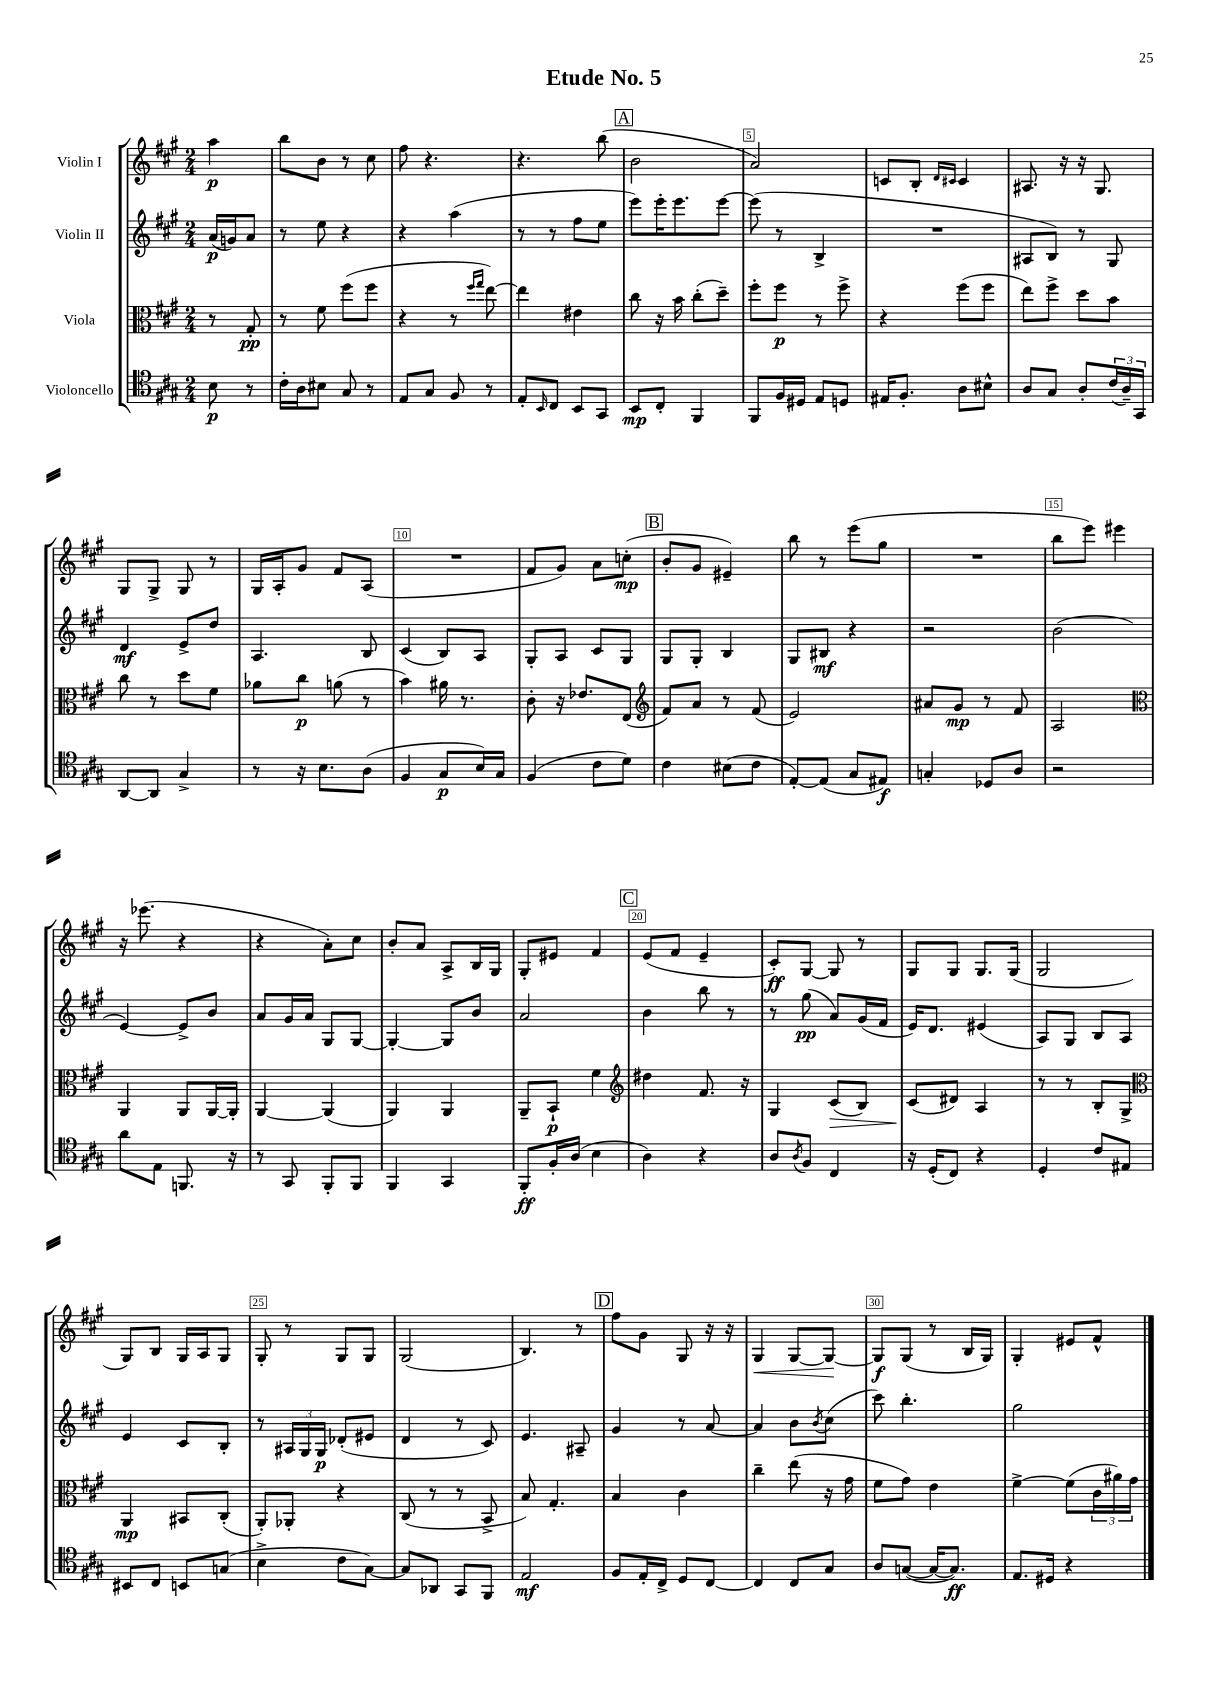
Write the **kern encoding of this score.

**kern	**dynam	**kern	**dynam	**kern	**dynam	**kern	**dynam
*part4	*part4	*part3	*part3	*part2	*part2	*part1	*part1
*staff4	*staff4	*staff3	*staff3	*staff2	*staff2	*staff1	*staff1
*I"Violoncello	*	*I"Viola	*	*I"Violin II	*	*I"Violin I	*
*clefC4	*	*clefC3	*	*clefG2	*	*clefG2	*
*k[f#c#g#]	*	*k[f#c#g#]	*	*k[f#c#g#]	*	*k[f#c#g#]	*
*M2/4	*	*M2/4	*	*M2/4	*	*M2/4	*
=	=	=	=	=	=	=	=
8B\	p	8r	.	(16a/LL	p	4aa\	p
.	.	.	.	16gn/J)	.	.	.
8r	.	8G#'/	pp	8a/J	.	.	.
=1	=1	=1	=1	=1	=1	=1	=1
16c#'\LL	.	8r	.	8r	.	8bb\L	.
16A\J	.	.	.	.	.	.	.
8B#X\J	.	8f#\	.	8ee\	.	8b\J	.
8G#/	.	(8ff#\L	.	4r	.	8r	.
8r	.	8ff#\J	.	.	.	8cc#\	.
=2	=2	=2	=2	=2	=2	=2	=2
8E/L	.	4r	.	4r	.	8ff#\	.
8G#/J	.	.	.	.	.	4.r	.
8F#/	.	8r	.	(4aa\	.	.	.
.	.	16qqff#/LL	.	.	.	.	.
.	.	16qqgg#/JJ	.	.	.	.	.
8r	.	[8ee\)	.	.	.	.	.
=3	=3	=3	=3	=3	=3	=3	=3
8E'/L	.	4ee\]	.	8r	.	4.r	.
16qqBB/	.	.	.	.	.	.	.
8C#/J	.	.	.	8r	.	.	.
8BB/L	.	4e#X\	.	8ff#\L	.	.	.
8GG#/J	.	.	.	8ee\J	.	(8bb\	.
!!LO:REH:place=s1:t=A
=4	=4	=4	=4	=4	=4	=4	=4
8BB/L	mp	8cc#\	.	8eee\L)	.	2b\	.
8C#'/J	.	16r	.	16eee'\K	.	.	.
.	.	16b\	.	8.eee\	.	.	.
4FF#/	.	(8cc#'\L	.	.	.	.	.
.	.	8dd~\J)	.	[8eee\J	.	.	.
=5	=5	=5	=5	=5	=5	=5	=5
8FF#/L	.	8ff#'\L	.	(8eee\]	.	2a/)	.
16F#/L	.	8ff#\J	p	8r	.	.	.
16D#X/JJ	.	.	.	.	.	.	.
8E/L	.	8r	.	4B^/	.	.	.
8Dn/J	.	8ff#^\	.	.	.	.	.
=6	=6	=6	=6	=6	=6	=6	=6
16E#X/KL	.	4r	.	2r	.	8cn/L	.
8.F#'/J	.	.	.	.	.	.	.
.	.	.	.	.	.	8B'/J	.
.	.	.	.	.	.	16qqd/LL	.
.	.	.	.	.	.	16qqc#X/JJ	.
8A\L	.	(8ff#\L	.	.	.	4c#/	.
8B#X^^\J	.	8ff#\J	.	.	.	.	.
=7	=7	=7	=7	=7	=7	=7	=7
8A/L	.	8ee\L)	.	8A#X/L	.	8.A#X/	.
8G#/J	.	8ff#^\J	.	8B/J)	.	.	.
.	.	.	.	.	.	16r	.
8A'/L	.	8dd\L	.	8r	.	16r	.
.	.	.	.	.	.	8.G#/	.
(24c#/L	.	8b\J	.	8G#/	.	.	.
24A~/)	.	.	.	.	.	.	.
24GG#/JJ	.	.	.	.	.	.	.
!!LO:LB:g=z
=8	=8	=8	=8	=8	=8	=8	=8
[8AA/L	.	8cc#\	.	4d/	mf	8G#/L	.
8AA/J]	.	8r	.	.	.	8G#^/J	.
4G#^/	.	8dd\L	.	8e^/L	.	8G#/	.
.	.	8f#\J	.	8dd/J	.	8r	.
=9	=9	=9	=9	=9	=9	=9	=9
8r	.	8a-X\L	.	4.A/	.	16G#/LL	.
.	.	.	.	.	.	16A'/J	.
16r	.	8cc#\J	p	.	.	8g#/J	.
8.B\L	.	.	.	.	.	.	.
.	.	(8an\	.	.	.	8f#/L	.
(8A\J	.	8r	.	8B/	.	(8A/J	.
=10	=10	=10	=10	=10	=10	=10	=10
4F#/	.	4b\)	.	(4c#/	.	2r	.
8G#/L	p	16a#X\	.	8B/L)	.	.	.
.	.	8.r	.	.	.	.	.
16B/L)	.	.	.	8A/J	.	.	.
16G#/JJ	.	.	.	.	.	.	.
=11	=11	=11	=11	=11	=11	=11	=11
(4F#/	.	8c#'\	.	8G#'/L	.	8f#/L	.
.	.	16r	.	8A/J	.	8g#/J)	.
.	.	8.e-X/L	.	.	.	.	.
8c#\L	.	.	.	8c#/L	.	8a\L	.
8d\J)	.	(8E/J	.	8G#/J	.	(8ccn'\J	mp
!!LO:REH:place=s1:t=B
=12	=12	=12	=12	=12	=12	=12	=12
*	*	*clefG2	*	*	*	*	*
4c#\	.	8f#/L)	.	8G#/L	.	8b'/L	.
.	.	8a/J	.	8G#'/J	.	8g#/J	.
(8B#X\L	.	8r	.	4B/	.	4e#X~/)	.
8c#\J	.	(8f#/	.	.	.	.	.
=13	=13	=13	=13	=13	=13	=13	=13
[8E'/L)	.	2e/)	.	8G#/L	.	8bb\	.
(8E/J]	.	.	.	8B#X/J	mf	8r	.
8G#/L	.	.	.	4r	.	(8eee\L	.
8E#X/J)	f	.	.	.	.	8gg#\J	.
=14	=14	=14	=14	=14	=14	=14	=14
4Gn'/	.	8a#X/L	.	2r	.	2r	.
.	.	8g#/J	mp	.	.	.	.
8D-X/L	.	8r	.	.	.	.	.
8A/J	.	8f#/	.	.	.	.	.
=15	=15	=15	=15	=15	=15	=15	=15
2r	.	2A/	.	(2b\	.	8bb\L	.
.	.	.	.	.	.	8eee\J)	.
.	.	.	.	.	.	4eee#X\	.
!!LO:LB:g=z
=16	=16	=16	=16	=16	=16	=16	=16
*	*	*clefC3	*	*	*	*	*
8a\L	.	4AA/	.	[4e/)	.	16r	.
.	.	.	.	.	.	(8.eee-X\	.
8E\J	.	.	.	.	.	.	.
8.FFn/	.	8AA/L	.	8e^/L]	.	4r	.
.	.	[16AA/L	.	8b/J	.	.	.
16r	.	16AA'/JJ]	.	.	.	.	.
=17	=17	=17	=17	=17	=17	=17	=17
8r	.	[4AA/	.	8a/L	.	4r	.
8GG#/	.	.	.	16g#/L	.	.	.
.	.	.	.	16a/JJ	.	.	.
8FF#'/L	.	(4AA/]	.	8G#/L	.	8a'\L)	.
8FF#/J	.	.	.	[8G#/J	.	8cc#\J	.
=18	=18	=18	=18	=18	=18	=18	=18
4FF#/	.	4AA/)	.	4G#'/_	.	8b'/L	.
.	.	.	.	.	.	8a/J	.
4GG#/	.	4AA/	.	8G#/L]	.	8A^/L	.
.	.	.	.	8b/J	.	16B/L	.
.	.	.	.	.	.	16G#/JJ	.
=19	=19	=19	=19	=19	=19	=19	=19
8FF#'/L	ff	8AA~/L	.	2a/	.	8G#'/L	.
16F#'/L	.	8BB`/J	p	.	.	8e#X/J	.
(16A/JJ	.	.	.	.	.	.	.
4B\	.	4f#\	.	.	.	4f#/	.
!!LO:REH:place=s1:t=C
=20	=20	=20	=20	=20	=20	=20	=20
*	*	*clefG2	*	*	*	*	*
4A\)	.	4dd#X\	.	4b\	.	(8e/L	.
.	.	.	.	.	.	8f#/J	.
4r	.	8.f#/	.	8bb\	.	4e~/	.
.	.	.	.	8r	.	.	.
.	.	16r	.	.	.	.	.
=21	=21	=21	=21	=21	=21	=21	=21
8A/L	.	4G#/	.	8r	.	8c#'/L)	ff
8qA/	.	.	.	.	.	.	.
8F#/J	.	.	.	(8gg#\	pp	[8G#/J	.
!	!	!	!LO:HP:b	!	!	!	!
4C#/	.	(8c#/L	>	8a/L)	.	8G#/]	.
.	.	8B/J)	.	(16g#/L	.	8r	.
.	.	.	.	16f#/JJ	.	.	.
=22	=22	=22	=22	=22	=22	=22	=22
16r	.	(8c#/L	.	16e/KL)	.	8G#/L	.
(16D'/KL	.	.	.	8.d/J	.	.	.
8C#/J)	.	8d#X/J)	]	.	.	8G#/J	.
4r	.	4A/	.	(4e#X/	.	8.G#/L	.
.	.	.	.	.	.	(16G#/Jk	.
=23	=23	=23	=23	=23	=23	=23	=23
4D'/	.	8r	.	8A/L)	.	2G#/	.
.	.	8r	.	8G#/J	.	.	.
8c#/L	.	8B'/L	.	8B/L	.	.	.
8E#X/J	.	8G#^/J	.	8A/J	.	.	.
!!LO:LB:g=z
=24	=24	=24	=24	=24	=24	=24	=24
*	*	*clefC3	*	*	*	*	*
8BB#X/L	.	4AA/	mp	4e/	.	8G#/L)	.
8C#/J	.	.	.	.	.	8B/J	.
8BBn/L	.	8BB#X/L	.	8c#/L	.	16G#/LL	.
.	.	.	.	.	.	16A/J	.
(8Gn/J	.	(8C#'/J	.	8B'/J	.	8G#/J	.
=25	=25	=25	=25	=25	=25	=25	=25
4B^\	.	8AA'/L)	.	8r	.	8G#'/	.
.	.	8AA-X'/J	.	24A#X/LL	.	8r	.
.	.	.	.	24G#/	.	.	.
.	.	.	.	24G#/JJ	p	.	.
8c#\L	.	4r	.	(8d-X'/L	.	8G#/L	.
[8G#\J)	.	.	.	8e#X/J	.	8G#/J	.
=26	=26	=26	=26	=26	=26	=26	=26
8G#/L]	.	(8C#/	.	4d/	.	(2G#/	.
8AA-X/J	.	8r	.	.	.	.	.
8GG#/L	.	8r	.	8r	.	.	.
8FF#/J	.	8BB^/	.	8c#/)	.	.	.
=27	=27	=27	=27	=27	=27	=27	=27
2E/	mf	8B/)	.	4.e/	.	4.B/)	.
.	.	4.G#'/	.	.	.	.	.
.	.	.	.	8A#X~/	.	8r	.
!!LO:REH:place=s1:t=D
=28	=28	=28	=28	=28	=28	=28	=28
8F#/L	.	4B/	.	4g#/	.	8ff#\L	.
16E'/L	.	.	.	.	.	8g#\J	.
16C#^/JJ	.	.	.	.	.	.	.
8D/L	.	4c#\	.	8r	.	8G#/	.
[8C#/J	.	.	.	[8a/	.	16r	.
.	.	.	.	.	.	16r	.
=29	=29	=29	=29	=29	=29	=29	=29
!	!	!	!	!	!	!	!LO:HP:b
4C#/]	.	4cc#~\	.	4a/]	.	4G#/	<
8C#/L	.	(8ee\	.	8b\L	.	[8G#/L	.
.	.	.	.	8qb/	.	.	.
8G#/J	.	16r	.	(8cc#\J	.	8G#/J_	.
.	.	16g#\	.	.	.	.	.
.	.	.	.	.	.	.	[
=30	=30	=30	=30	=30	=30	=30	=30
8A/L	.	8f#\L	.	8ccc#\)	.	8G#/L]	f
([8Gn/J	.	8g#\J)	.	4.bb'\	.	(8G#/J	.
16G/KL_	.	4e\	.	.	.	8r	.
8.G/J])	ff	.	.	.	.	.	.
.	.	.	.	.	.	16B/LL	.
.	.	.	.	.	.	16G#/JJ)	.
=31	=31	=31	=31	=31	=31	=31	=31
8.E/L	.	[4f#^\	.	2gg#\	.	4G#'/	.
16D#X/Jk	.	.	.	.	.	.	.
4r	.	(8f#\L]	.	.	.	8e#X/L	.
.	.	24c#\L	.	.	.	8f#^^/J	.
.	.	24a#X\)	.	.	.	.	.
.	.	24g#\JJ	.	.	.	.	.
==	==	==	==	==	==	==	==
*-	*-	*-	*-	*-	*-	*-	*-
